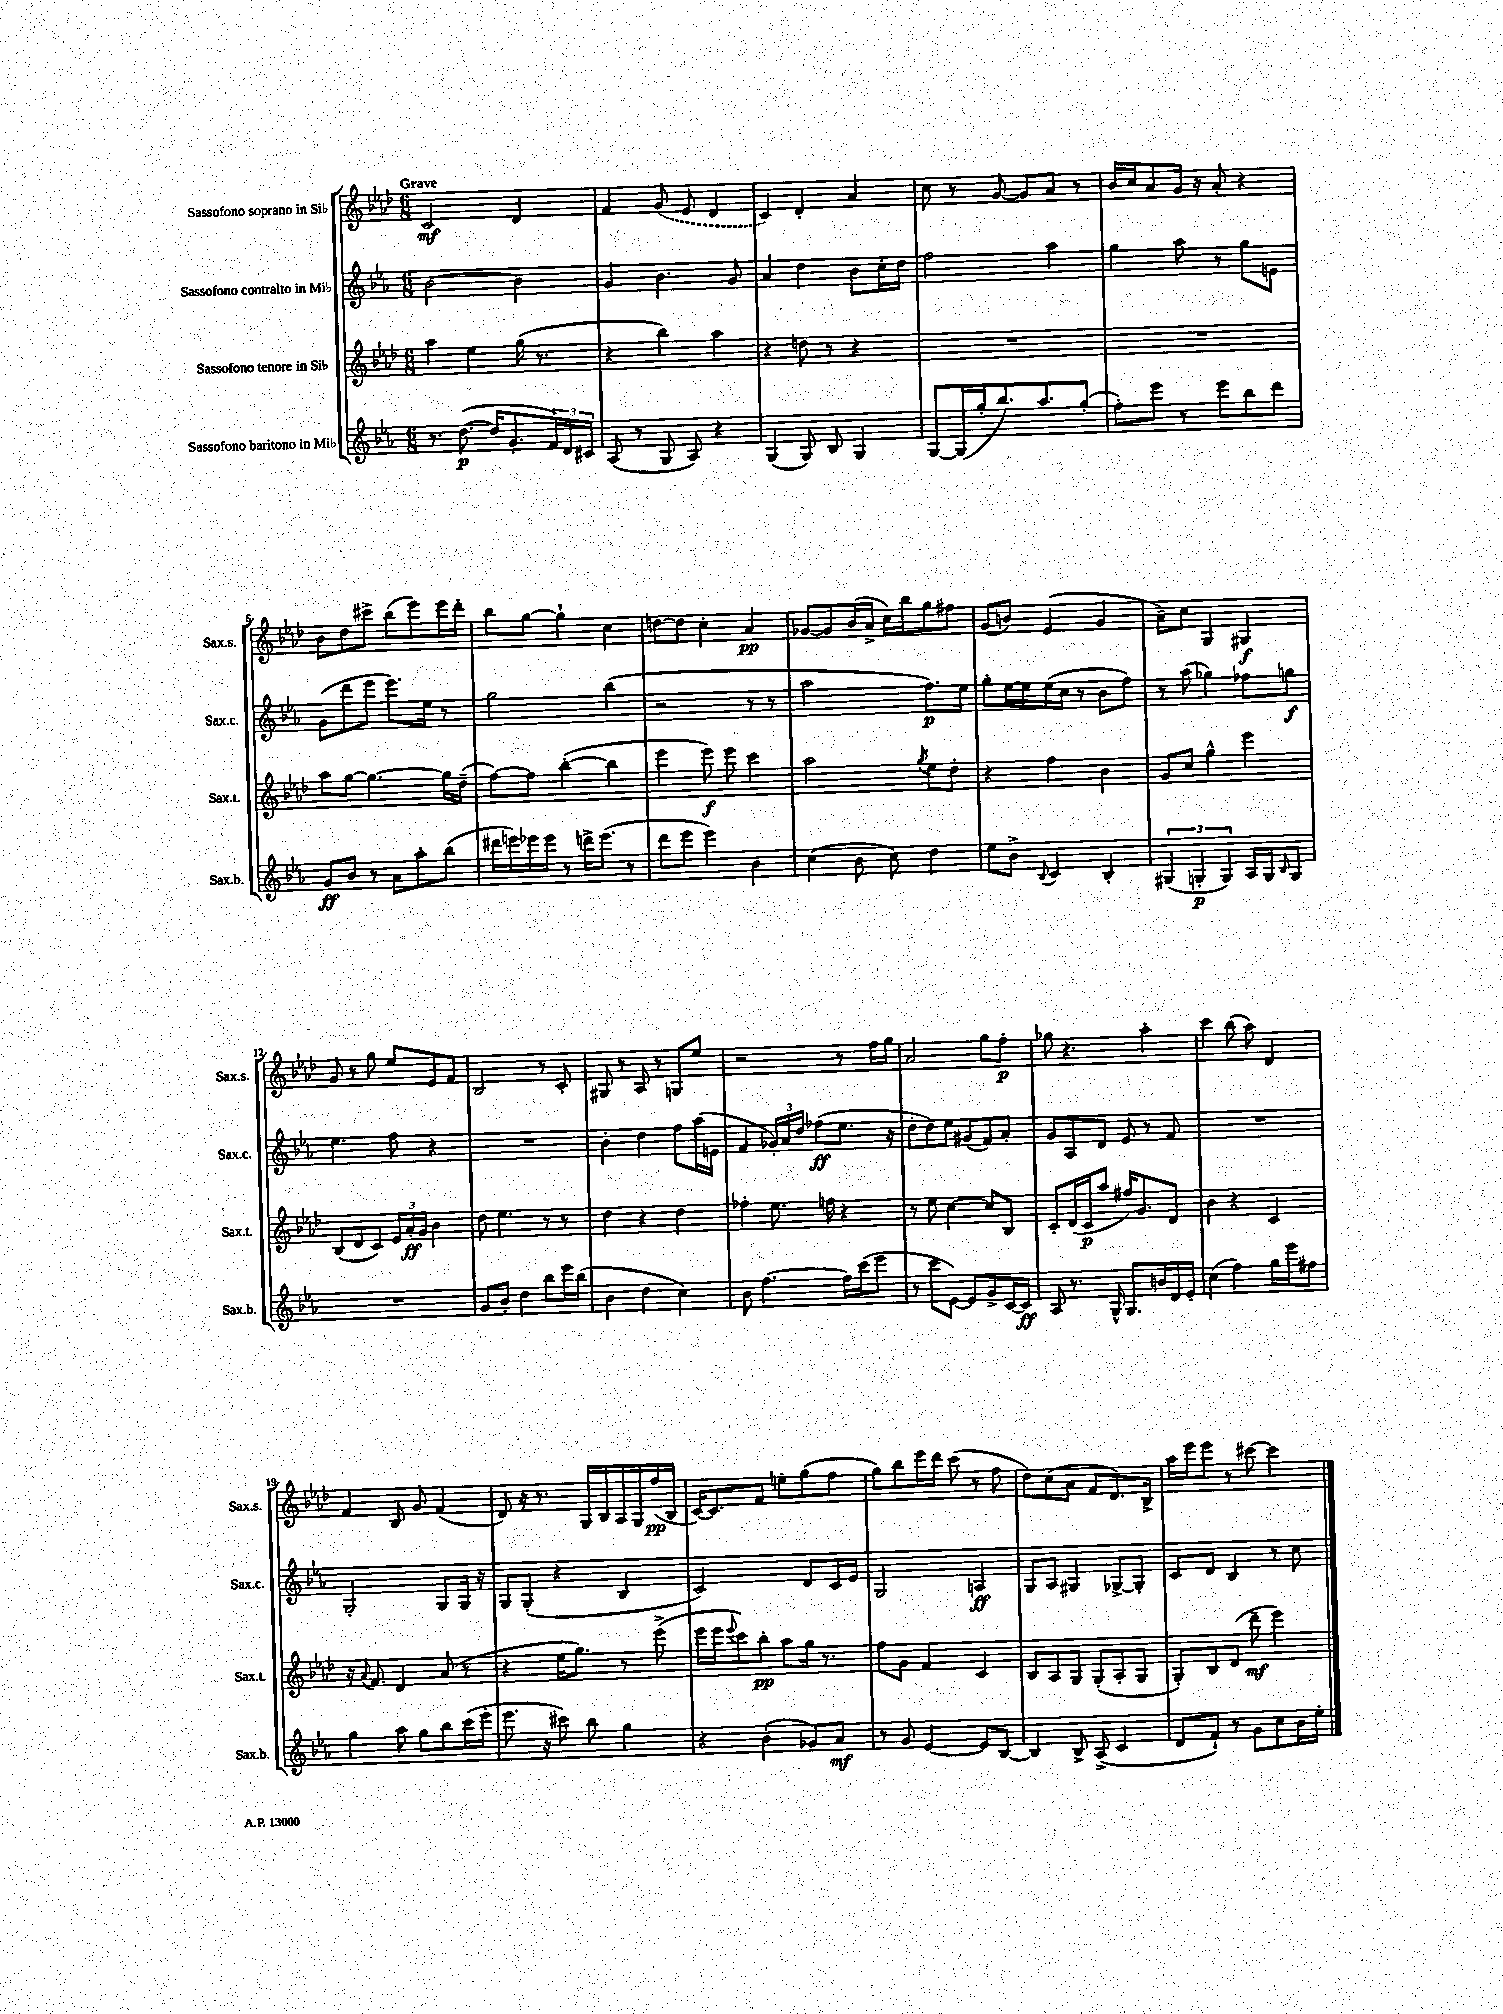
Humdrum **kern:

**kern	**dynam	**kern	**dynam	**kern	**dynam	**kern	**dynam
*part4	*part4	*part3	*part3	*part2	*part2	*part1	*part1
*staff4	*staff4	*staff3	*staff3	*staff2	*staff2	*staff1	*staff1
*I"Sassofono baritono in Mi♭	*	*I"Sassofono tenore in Si♭	*	*I"Sassofono contralto in Mi♭	*	*I"Sassofono soprano in Si♭	*
*I'Sax.b.	*	*I'Sax.t.	*	*I'Sax.c.	*	*I'Sax.s.	*
*clefG2	*	*clefG2	*	*clefG2	*	*clefG2	*
*k[b-e-a-]	*	*k[b-e-a-d-]	*	*k[b-e-a-]	*	*k[b-e-a-d-]	*
*M6/8	*	*M6/8	*	*M6/8	*	*M6/8	*
=1	=1	=1	=1	=1	=1	=1	=1
!	!	!	!	!	!	!LO:TX:a:B:t=Grave	!
8.r	.	4aa-\	.	[2b-\	.	2c/	mf
([8.dd\	p	.	.	.	.	.	.
.	.	4ee-\	.	.	.	.	.
16dd/KL]	.	.	.	.	.	.	.
8.g'/	.	.	.	.	.	.	.
.	.	(16gg\	.	4b-\]	.	4d-/	.
.	.	8.r	.	.	.	.	.
24f/L)	.	.	.	.	.	.	.
24d/	.	.	.	.	.	.	.
24c#X/JJ	.	.	.	.	.	.	.
=2	=2	=2	=2	=2	=2	=2	=2
(8A-/	.	4r	.	4g/	.	4f/	.
8r	.	.	.	.	.	.	.
8G/	.	4bb-\)	.	4.b-\	.	(8g/	.
8A-/)	.	.	.	.	.	8e-/	.
4r	.	4aa-\	.	.	.	4d-/	.
.	.	.	.	8g/	.	.	.
=3	=3	=3	=3	=3	=3	=3	=3
(4G/	.	4r	.	4a-/	.	4c/)	.
8G/)	.	8ddn\	.	4dd\	.	4d-'/	.
8B-/	.	8r	.	.	.	.	.
4G/	.	4r	.	8b-\L	.	4a-/	.
.	.	.	.	16cc'\L	.	.	.
.	.	.	.	16dd\JJ	.	.	.
=4	=4	=4	=4	=4	=4	=4	=4
[8G/L	.	2.r	.	2ff\	.	8cc\	.
(16G/L]	.	.	.	.	.	8r	.
16gg'/J	.	.	.	.	.	.	.
8.bb-/)	.	.	.	.	.	[8g/	.
.	.	.	.	.	.	8g/L]	.
8.aa-/	.	.	.	.	.	.	.
.	.	.	.	4aa-\	.	8a-/J	.
(8gg'/J	.	.	.	.	.	8r	.
=5	=5	=5	=5	=5	=5	=5	=5
8ff'\L)	.	2.r	.	4gg\	.	16b-/LL	.
.	.	.	.	.	.	16cc/J	.
8eee-\J	.	.	.	.	.	8a-/	.
8r	.	.	.	8aa-\	.	16g/Jk	.
.	.	.	.	.	.	16r	.
8eee-\L	.	.	.	8r	.	8a-'/	.
8bb-\	.	.	.	8gg\L	.	4r	.
8ddd\J	.	.	.	8en\J	.	.	.
!!LO:LB:g=z
=6	=6	=6	=6	=6	=6	=6	=6
8g/L	ff	8aa-\L	.	(8g\L	.	8b-\L	.
8b-/J	.	[8gg\J	.	8ddd\	.	8dd-\	.
8r	.	4.gg\_	.	8eee-\J	.	8ccc#X^\J	.
8a-\L	.	.	.	8.eee-\L)	.	(8bb-\L	.
8aa-'\	.	.	.	.	.	8eee-\)	.
.	.	.	.	16ee-\Jk	.	.	.
(8bb-\J	.	16gg\LL]	.	8r	.	16eee-\L	.
.	.	(16dd-~\JJ	.	.	.	16ddd-'\JJ	.
=7	=7	=7	=7	=7	=7	=7	=7
16ddd#X\LL	.	[8ff\L)	.	2gg\	.	8bb-\L	.
16eeen\)	.	.	.	.	.	.	.
16eee-X\	.	8ff\J]	.	.	.	[8gg\J	.
16eee-\JJ	.	.	.	.	.	.	.
8r	.	([4bb-'\	.	.	.	4gg`\]	.
16dddn^\KL	.	.	.	.	.	.	.
(8.eee-\J	.	.	.	.	.	.	.
.	.	4bb-\]	.	(4bb-\	.	4cc\	.
8r	.	.	.	.	.	.	.
=8	=8	=8	=8	=8	=8	=8	=8
8ddd\L	.	4eee-\	.	2r	.	[8ddn\L	.
8eee-\J	.	.	.	.	.	8dd\J]	.
4eee-\)	.	8eee-\)	f	.	.	4cc'\	.
.	.	8eee-\	.	.	.	.	.
4b-\	.	4ccc\	.	8r	.	4a-/	pp
.	.	.	.	8r	.	.	.
=9	=9	=9	=9	=9	=9	=9	=9
(4cc\	.	2aa-\	.	2aa-\	.	[8g-X/L	.
.	.	.	.	.	.	8g-/]	.
8b-\	.	.	.	.	.	(16b-/L	.
.	.	.	.	.	.	16a-^/JJ	.
8cc\)	.	.	.	.	.	16cc\LL)	.
.	.	.	.	.	.	16bb-\J	.
.	.	8qgg/	.	.	.	.	.
4dd\	.	8ee-\L	.	8.ff\L)	p	8gg\	.
.	.	8dd-'\J	.	.	.	8ff#X\J	.
.	.	.	.	16ee-\Jk	.	.	.
=10	=10	=10	=10	=10	=10	=10	=10
8ee-\L	.	4r	.	8gg'\L	.	(8g/L	.
8b-^\J	.	.	.	[16ee-\L	.	8bn/J)	.
.	.	.	.	16ee-\]	.	.	.
8qqB-/	.	.	.	.	.	.	.
4c/	.	4ff\	.	(16ee-\	.	(4e-/	.
.	.	.	.	16cc\JJ	.	.	.
.	.	.	.	8r	.	.	.
4B-'/	.	4b-\	.	8b-\L	.	4g/	.
.	.	.	.	8ff\J)	.	.	.
=11	=11	=11	=11	=11	=11	=11	=11
(6G#X/	.	8g/L	.	8r	.	8a-~\L)	.
.	.	8cc/J	.	(8aa-\	.	8cc\J	.
6Gn'/	p	.	.	.	.	.	.
.	.	4gg^^\	.	4gg-X\)	.	4G/	.
6G/)	.	.	.	.	.	.	.
16A-/LL	.	4eee-\	.	8ff-X\L	.	4G#X/	f
16G/J	.	.	.	.	.	.	.
16qqB-/	.	.	.	.	.	.	.
8G/J	.	.	.	8ggn\J	f	.	.
!!LO:LB:g=z
=12	=12	=12	=12	=12	=12	=12	=12
2.r	.	(8B-/L	.	4.ee-\	.	8g/	.
.	.	8d-/	.	.	.	8r	.
.	.	8c/J)	.	.	.	8gg\	.
.	.	24e-/LL	.	8ff\	.	8ee-/L	.
.	.	24a-'/	ff	.	.	.	.
.	.	24g/JJ	.	.	.	.	.
.	.	4b-\	.	4r	.	8e-/	.
.	.	.	.	.	.	8f/J	.
=13	=13	=13	=13	=13	=13	=13	=13
8g/L	.	8dd-\	.	2.r	.	2B-/	.
8b-'/J	.	4.ee-\	.	.	.	.	.
4dd\	.	.	.	.	.	.	.
8bb-\L	.	8r	.	.	.	8r	.
16eee-\L	.	8r	.	.	.	8c'/	.
(16bb-\JJ	.	.	.	.	.	.	.
=14	=14	=14	=14	=14	=14	=14	=14
4b-\	.	4dd-\	.	4b-'\	.	8G#X/	.
.	.	.	.	.	.	8r	.
4dd\	.	4r	.	4dd\	.	8A-/	.
.	.	.	.	.	.	8r	.
4cc\)	.	4dd-\	.	8ff\L	.	8Gn/L	.
.	.	.	.	(16aa-\L	.	8ee-/J	.
.	.	.	.	16en\JJ	.	.	.
=15	=15	=15	=15	=15	=15	=15	=15
8b-\	.	4ff-X'\	.	4f/	.	2r	.
[4.ff\	.	.	.	.	.	.	.
.	.	8.ee-\	.	24g-X'/LL)	.	.	.
.	.	.	.	24a-/	.	.	.
.	.	.	.	24dd/JJ	.	.	.
.	.	.	.	(8ff-X\L	ff	.	.
.	.	16ffn\	.	.	.	.	.
16ff\LL]	.	4r	.	8.ee-\J	.	8r	.
(16ccc\J	.	.	.	.	.	.	.
8eee-\J	.	.	.	.	.	16ff\LL	.
.	.	.	.	16r	.	16gg\JJ	.
=16	=16	=16	=16	=16	=16	=16	=16
8r	.	8r	.	8dd'\L	.	2a-/	.
8ccc\L	.	8ee-\	.	8dd\)	.	.	.
[8e-\J)	.	[4cc\	.	8ee-\J	.	.	.
8e-/L]	.	.	.	(8g#X/L	.	.	.
8g^/	.	8cc/L]	.	8f/)	.	8gg\L	.
[16c/L	.	8B-/J	.	8a-'/J	.	8ff'\J	p
16c/JJ]	ff	.	.	.	.	.	.
=17	=17	=17	=17	=17	=17	=17	=17
8A-/	.	8c'/L	.	8g/L	.	8gg-X\	.
8.r	.	(16d-/L	.	8A-/	.	4.r	.
.	.	16c/J	p	.	.	.	.
.	.	8aa-/J	.	8d/J	.	.	.
16G^^/	.	.	.	.	.	.	.
8.G/L	.	16ff#X/KL)	.	8e-/	.	.	.
.	.	8.g/	.	.	.	.	.
.	.	.	.	8r	.	4aa-'\	.
16bn/L	.	.	.	.	.	.	.
16d/	.	8d-/J	.	8f/	.	.	.
16e-'/JJ	.	.	.	.	.	.	.
=18	=18	=18	=18	=18	=18	=18	=18
(4cc\	.	4b-\	.	2.r	.	4ccc\	.
4ff\)	.	4r	.	.	.	(8bb-\	.
.	.	.	.	.	.	8aa-\)	.
16gg\LL	.	4c/	.	.	.	4d-/	.
16eee-\J	.	.	.	.	.	.	.
8ff#X\J	.	.	.	.	.	.	.
!!LO:LB:g=z
=19	=19	=19	=19	=19	=19	=19	=19
4gg\	.	16r	.	2G'/	.	4f/	.
.	.	8qqa-/	.	.	.	.	.
.	.	8.f/	.	.	.	.	.
8aa-\	.	4d-/	.	.	.	8B-/	.
8gg\L	.	.	.	.	.	8g/	.
8bb-\	.	(8a-/	.	8G/L	.	(4f/	.
(16ccc\L	.	8r	.	16G/Jk	.	.	.
16eee-'\JJ	.	.	.	16r	.	.	.
=20	=20	=20	=20	=20	=20	=20	=20
8.eee-\	.	4r	.	8G/L	.	8d-/)	.
.	.	.	.	(8G'/J	.	16r	.
16r	.	.	.	.	.	8.r	.
8ccc#X\)	.	16ee-\KL	.	4r	.	.	.
.	.	8.gg\J)	.	.	.	.	.
8bb-\	.	.	.	.	.	16G/LL	.
.	.	.	.	.	.	16B-/	.
4gg\	.	8r	.	4B-/	.	16A-/	.
.	.	.	.	.	.	16G/	.
.	.	(8eee-^\	.	.	.	(16ff/	pp
.	.	.	.	.	.	16B-/JJ	.
=21	=21	=21	=21	=21	=21	=21	=21
4r	.	16eee-\LL	.	2c/)	.	[16c/KL)	.
.	.	16eee-\J	.	.	.	8.c/]	.
.	.	8qqeee-/	.	.	.	.	.
.	.	8ccc\)	.	.	.	.	.
(4b-'\	.	8bb-'\J	pp	.	.	8f/J	.
.	.	8aa-\L	.	.	.	8een'\L	.
8g-X/L)	.	16gg\Jk	.	8d/L	.	(8gg\	.
.	.	8.r	.	.	.	.	.
8a-/J	mf	.	.	16c/L	.	8ff\J	.
.	.	.	.	16e-/JJ	.	.	.
=22	=22	=22	=22	=22	=22	=22	=22
8r	.	8ff\L	.	2G/	.	8gg\L)	.
8g/	.	8g\J	.	.	.	8bb-\	.
[4e-/	.	4f/	.	.	.	16eee-\L	.
.	.	.	.	.	.	16ddd-\JJ	.
.	.	.	.	.	.	(8ccc\	.
8e-/L]	.	4c/	.	4An/	ff	8r	.
[8B-/J	.	.	.	.	.	8ff\	.
=23	=23	=23	=23	=23	=23	=23	=23
4B-/]	.	8B-/L	.	8G/L	.	8dd-\L)	.
.	.	8A-/	.	8A-/J	.	(8cc\	.
8B-^/	.	8G/J	.	4G#X/	.	8a-\J	.
(8A-^/	.	(8G'/L	.	.	.	8f/L	.
4c/	.	8A-'/	.	[8G-X^/L	.	8.d-/)	.
.	.	8G/J	.	8G-'/J]	.	.	.
.	.	.	.	.	.	16B-^/Jk	.
=24	=24	=24	=24	=24	=24	=24	=24
8d/L	.	8G'/L)	.	8c/L	.	16aa-\LL	.
.	.	.	.	.	.	16eee-\J	.
8f`/J)	.	8B-/	.	8d/J	.	8eee-\J	.
8r	.	(8d-/J	.	4B-/	.	8r	.
8g\L	.	8ddd-~\	mf	.	.	[8ccc#X\	.
8cc\	.	4eee-\)	.	8r	.	4ccc#\]	.
16b-\L	.	.	.	8cc\	.	.	.
16ee-'\JJ	.	.	.	.	.	.	.
==	==	==	==	==	==	==	==
*-	*-	*-	*-	*-	*-	*-	*-
